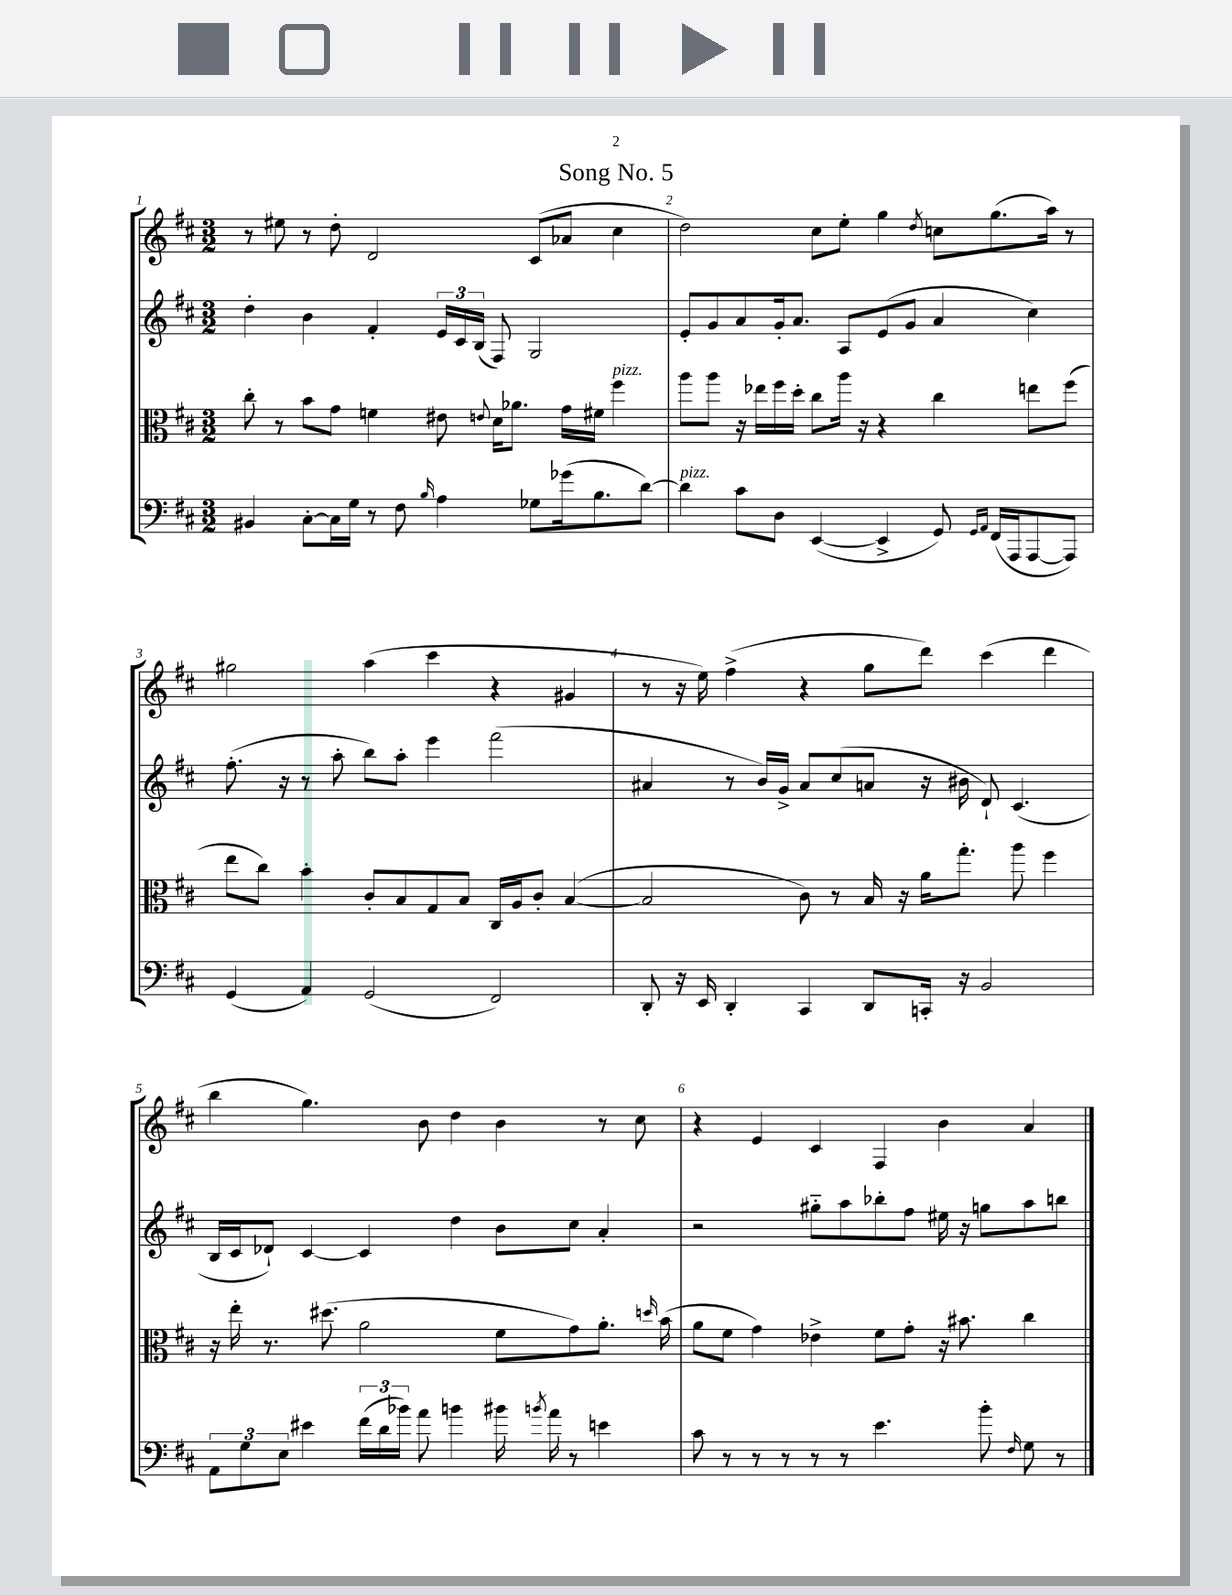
\header { title = "Song No. 5" }
<<
\new StaffGroup <<
\new Staff = "s0" {
    \clef treble \key d \major \numericTimeSignature \time 3/2
    \autoBeamOff r8 eis''8 r8 d''8-. d'2 cis'8[( aes'8] cis''4 |
    d''2) cis''8[ e''8]-. g''4 \acciaccatura { d''8 } c''8[ g''8.( a''16]) r8 |
    gis''2 a''4( cis'''4 r4 gis'4 |
    r8 r16 e''16) fis''4->( r4 g''8[ d'''8]) cis'''4( d'''4 |
    b''4 g''4.) b'8 d''4 b'4 r8 cis''8 |
    r4 e'4 cis'4 fis4 b'4 a'4 \bar "|." |
}
\new Staff = "s1" {
    \clef treble \key d \major \numericTimeSignature \time 3/2
    \autoBeamOff d''4-. b'4 fis'4-. \tuplet 3/2 { e'16[ cis'16 b16]( } fis8) g2 |
    e'8[-. g'8 a'8 g'16-. a'8.] a8[ e'8( g'8] a'4 cis''4) |
    fis''8.-.( r16 r8 a''8-. b''8[) a''8]-. e'''4 fis'''2( |
    ais'4 r8 b'16[) g'16]-> ais'8[ cis''8( a'8] r16 bis'16 d'8-!) cis'4.( |
    b16[ cis'16 des'8]-!) cis'4~ cis'4 d''4 b'8[ cis''8] a'4-. |
    r2 gis''8[-_ a''8 bes''8-. fis''8] eis''16 r16 g''8[ a''8 b''8] \bar "|." |
}
\new Staff = "s2" {
    \clef alto \key d \major \numericTimeSignature \time 3/2
    \autoBeamOff cis''8-. r8 b'8[ g'8] f'4 eis'8 \appoggiatura { e'8 } d'16[ aes'8.] g'16[ fis'16] fis''4^\markup { \italic "pizz." } |
    a''8[ a''8] r16 ees''16[ fis''16 d''16]-. cis''8[ a''16] r16 r4 cis''4 e''8[ fis''8]( |
    e''8[ cis''8]) b'4-. cis'8[-. b8 g8 b8] cis16[ a16 cis'8]-. b4~( |
    b2 cis'8) r8 b16 r16 a'16[ g''8.]-. a''8 fis''4 |
    r16 e''16-. r8. dis''8.( a'2 fis'8[ g'8) a'8.]-. \grace { d''16 } b'16( |
    a'8[ fis'8] g'4) ees'4-> fis'8[ g'8]-. r16 bis'8. cis''4 \bar "|." |
}
\new Staff = "s3" {
    \clef bass \key d \major \numericTimeSignature \time 3/2
    \autoBeamOff bis,4 cis8[~-. cis16 g16] r8 fis8 \grace { b16 } a4 ges8[ ges'16( b8. d'8]~) |
    d'4^\markup { \italic "pizz." } cis'8[ d8] e,4~( e,4-> g,8) \grace { g,16[ a,16] } fis,16[( a,,16 a,,8~ a,,8]) |
    g,4( a,4) g,2( fis,2) |
    d,8-. r16 e,16 d,4-. cis,4 d,8[ c,16]-. r16 b,2 |
    \tuplet 3/2 { a,8[ g8 e8] } eis'4 \tuplet 3/2 { fis'16[( d'16 bes'16]) } a'8 b'4 bis'16 \acciaccatura { b'8 } a'16 r8 e'4 |
    cis'8 r8 r8 r8 r8 r8 e'4. b'8-. \grace { fis16 } g8 r8 \bar "|." |
}
>>
>>
\layout { \context { \Score \override BarNumber.break-visibility = ##(#f #t #t) barNumberVisibility = #all-bar-numbers-visible } }
